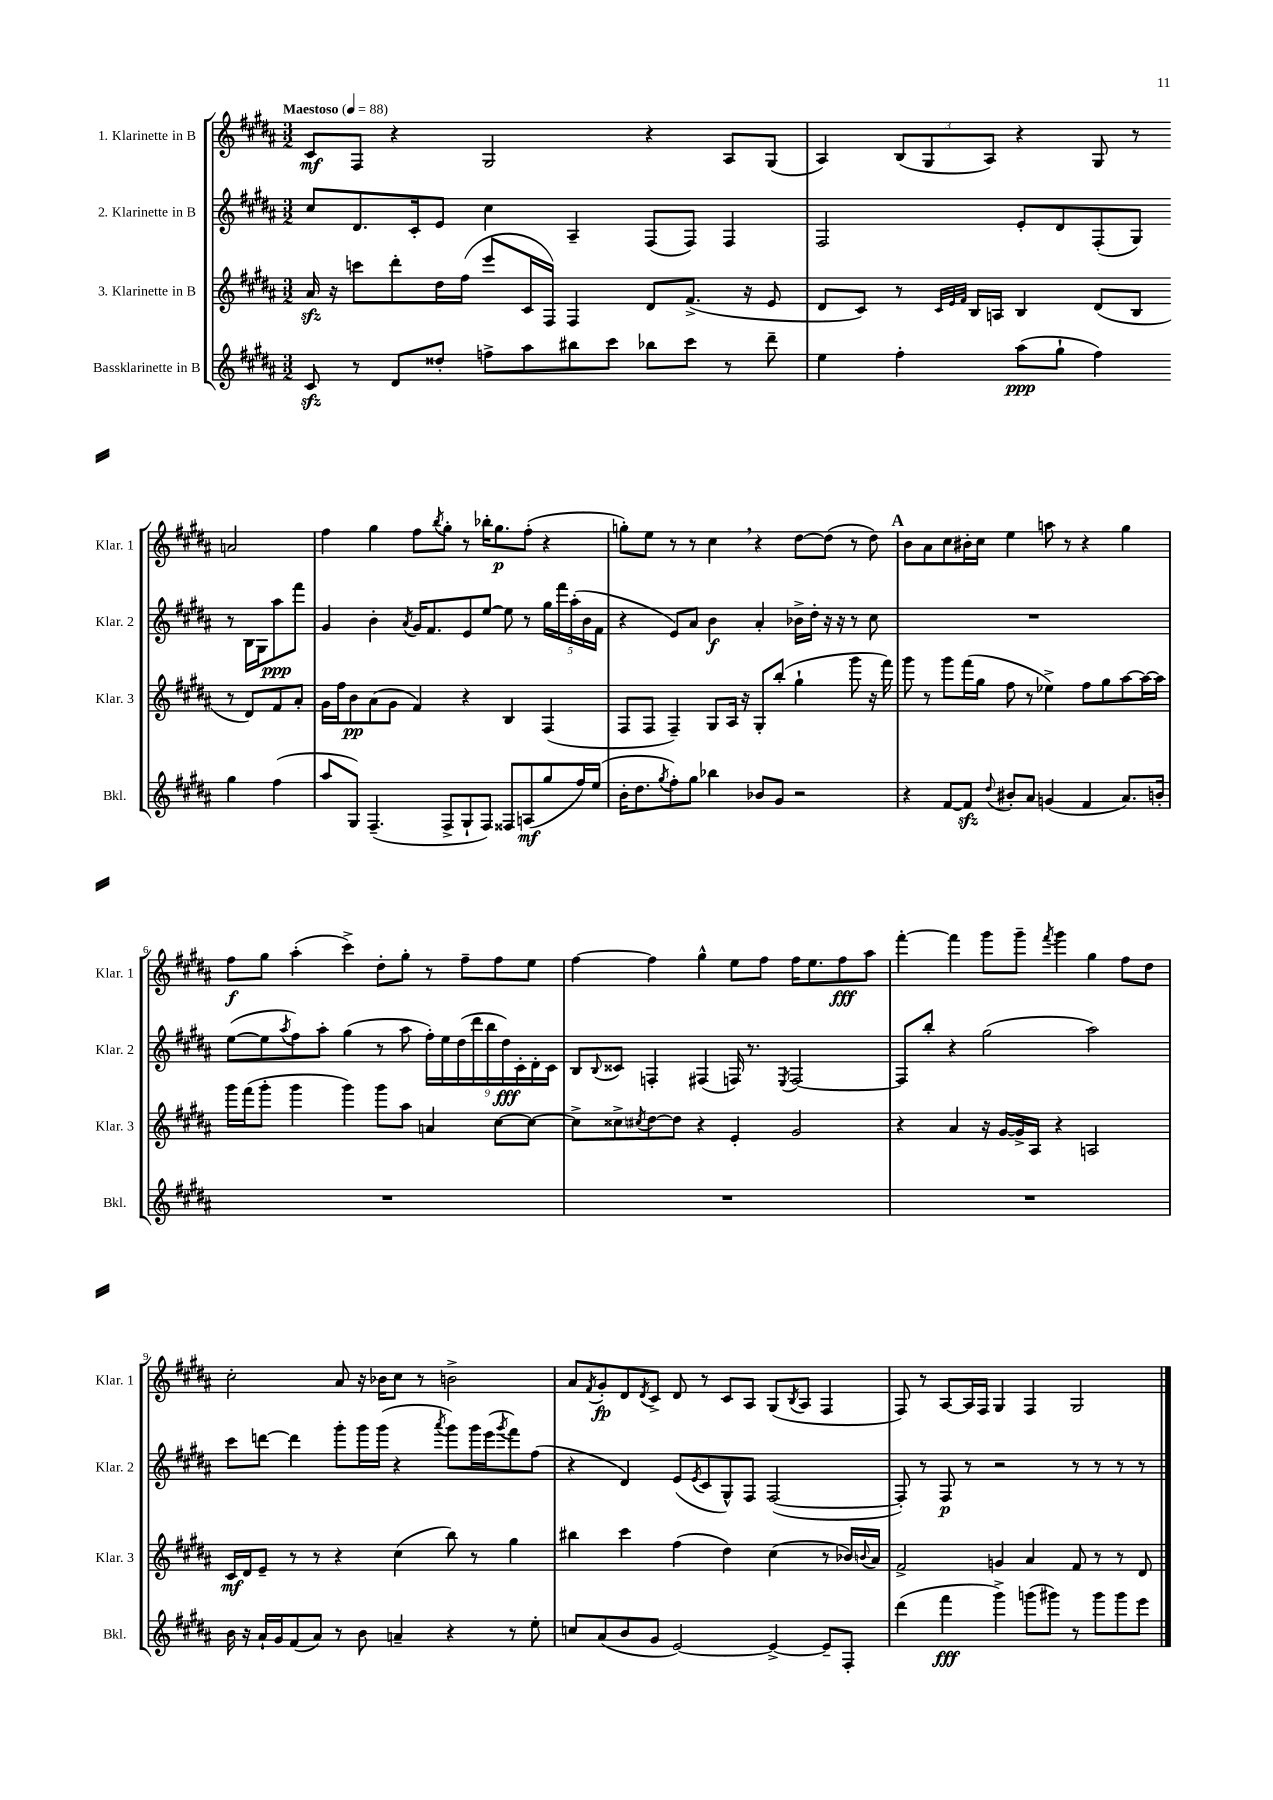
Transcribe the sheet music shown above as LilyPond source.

<<
\new StaffGroup <<
\new Staff = "s0" \with { instrumentName = "1. Klarinette in B" shortInstrumentName = "Klar. 1" } {
    \clef treble \key b \major \numericTimeSignature \time 3/2 \tempo "Maestoso" 4 = 88
    cis'8\mf fis8 r4 gis2 r4 ais8 gis8( |
    ais4) \tuplet 3/2 { b8( gis8 ais8) } r4 gis8 r8 a'2 |
    fis''4 gis''4 fis''8 \acciaccatura { b''8 } gis''8-. r8 bes''16-. gis''8.\p fis''8-.( r4 |
    g''8-.) e''8 r8 r8 cis''4 \breathe r4 dis''8~ dis''8( r8 dis''8) |
    \mark \markup { \bold "A" } b'8 ais'8 cis''8 bis'16-. cis''16 e''4 a''8 r8 r4 gis''4 |
    fis''8\f gis''8 ais''4-.( cis'''4->) dis''8-. gis''8-. r8 fis''8-- fis''8 e''8 |
    fis''4~ fis''4 gis''4-^ e''8 fis''8 fis''16 e''8. fis''8\fff ais''8 |
    fis'''4~-. fis'''4 gis'''8 gis'''8-- \acciaccatura { fis'''8 } gis'''4 gis''4 fis''8 dis''8 |
    cis''2-. ais'8 r16 bes'16 cis''8 r8 b'2-> |
    ais'8 \acciaccatura { fis'8 } gis'8-.\fp dis'8 \acciaccatura { dis'8 } cis'8-> dis'8 r8 cis'8 ais8 gis8( \acciaccatura { b8 } ais8 fis4 |
    fis8) r8 ais8~ ais16 fis16 gis4 fis4 gis2 \bar "|." |
}
\new Staff = "s1" \with { instrumentName = "2. Klarinette in B" shortInstrumentName = "Klar. 2" } {
    \clef treble \key b \major \numericTimeSignature \time 3/2
    cis''8 dis'8. cis'16-. e'8 cis''4 ais4-- fis8( fis8) fis4 |
    fis2 e'8-. dis'8 fis8-.( gis8) r8 b16 gis16 ais''8\ppp fis'''8 |
    gis'4 b'4-. \acciaccatura { ais'8 } gis'16 fis'8. e'8 e''8~ e''8 r8 \tuplet 5/4 { gis''16 fis'''16 ais''16-.( b'16 fis'16 } |
    r4 e'8) ais'8 b'4\f ais'4-. bes'16-> dis''16-. r16 r16 r8 cis''8 |
    \mark \markup { \bold "A" } R1. |
    e''8~( e''8 \acciaccatura { ais''8 } fis''8) ais''8-. gis''4( r8 ais''8 \tuplet 9/8 { fis''16-.) e''16 dis''16( dis'''16 b''16 dis''16\fff) cis'16-. dis'16-. cis'16 } |
    b8 \appoggiatura { b8 } cisis'8 f4-. fis4( f16) r8. \acciaccatura { e8 } f2~ |
    f8 b''8-. r4 gis''2( ais''2) |
    cis'''8 d'''8~ d'''4 gis'''8-. gis'''16 gis'''16( r4 \acciaccatura { ais'''8 } gis'''8) gis'''16 e'''16( \acciaccatura { gis'''8 } fis'''8) fis''8( |
    r4 dis'4) e'8( \acciaccatura { e'8 } cis'8 gis8-^) fis8 fis2~( |
    fis8-.) r8 fis8\p r8 r2 r8 r8 r8 r8 \bar "|." |
}
\new Staff = "s2" \with { instrumentName = "3. Klarinette in B" shortInstrumentName = "Klar. 3" } {
    \clef treble \key b \major \numericTimeSignature \time 3/2
    ais'16\sfz r16 c'''8 dis'''8-. dis''16 fis''16( e'''8 cis'16 fis16) fis4 dis'8 fis'8.->( r16 e'8 |
    dis'8 cis'8) r8 \grace { cis'32 e'32 fis'32 } b16 a16 b4 dis'8( b8 r8 dis'8) fis'8 ais'8-. |
    gis'16 fis''16 b'8\pp ais'8( gis'8 fis'4) r4 b4 fis4( |
    fis8 fis8 fis4--) gis8 ais16 r16 gis8-. b''8-.( gis''4-! gis'''8 r16 fis'''16) |
    \mark \markup { \bold "A" } gis'''8 r8 gis'''8 fis'''16( gis''16 fis''8 r8 ees''4->) fis''8 gis''8 ais''8~ ais''16~ ais''16 |
    gis'''16 fis'''16( gis'''8-. gis'''4 gis'''4) gis'''8 ais''8 a'4 cis''8~ cis''8~ |
    cis''8-> cisis''8-> \acciaccatura { cis''8 } dis''8~ dis''8 r4 e'4-. gis'2 |
    r4 ais'4 r16 gis'16~ gis'16-> ais16 r4 a2 |
    cis'16\mf dis'16 e'8-- r8 r8 r4 cis''4( b''8) r8 gis''4 |
    bis''4 cis'''4 fis''4( dis''4) cis''4( r8 bes'16) \appoggiatura { b'8 } ais'16 |
    fis'2-> g'4 ais'4 fis'8 r8 r8 dis'8 \bar "|." |
}
\new Staff = "s3" \with { instrumentName = "Bassklarinette in B" shortInstrumentName = "Bkl." } {
    \clef treble \key b \major \numericTimeSignature \time 3/2
    cis'8\sfz r8 dis'8 disis''8-. f''8-> ais''8 bis''8 cis'''8 bes''8 cis'''8 r8 dis'''8-- |
    e''4 fis''4-. ais''8\ppp( gis''8-! fis''4) gis''4 fis''4( |
    ais''8 gis8) fis4.--( fis8-> gis8-! fis8) fisis8 a8\mf( gis''8 fis''16) e''16( |
    b'16-. dis''8. \acciaccatura { gis''8 } fis''8-.) gis''8 bes''4 bes'8 gis'8 r2 |
    \mark \markup { \bold "A" } r4 fis'8~ fis'8\sfz \appoggiatura { dis''8 } bis'8-. ais'8 g'4( fis'4 ais'8.) b'16-. |
    R1. |
    R1. |
    R1. |
    b'16 r16 ais'16-! gis'16 fis'8( ais'8) r8 b'8 a'4-- r4 r8 e''8-. |
    c''8 ais'8( b'8 gis'8 e'2~) e'4~-> e'8-- fis8-. |
    dis'''4( fis'''4\fff gis'''4->) g'''8( gis'''8) r8 gis'''8 gis'''8 e'''8 \bar "|." |
}
>>
>>
